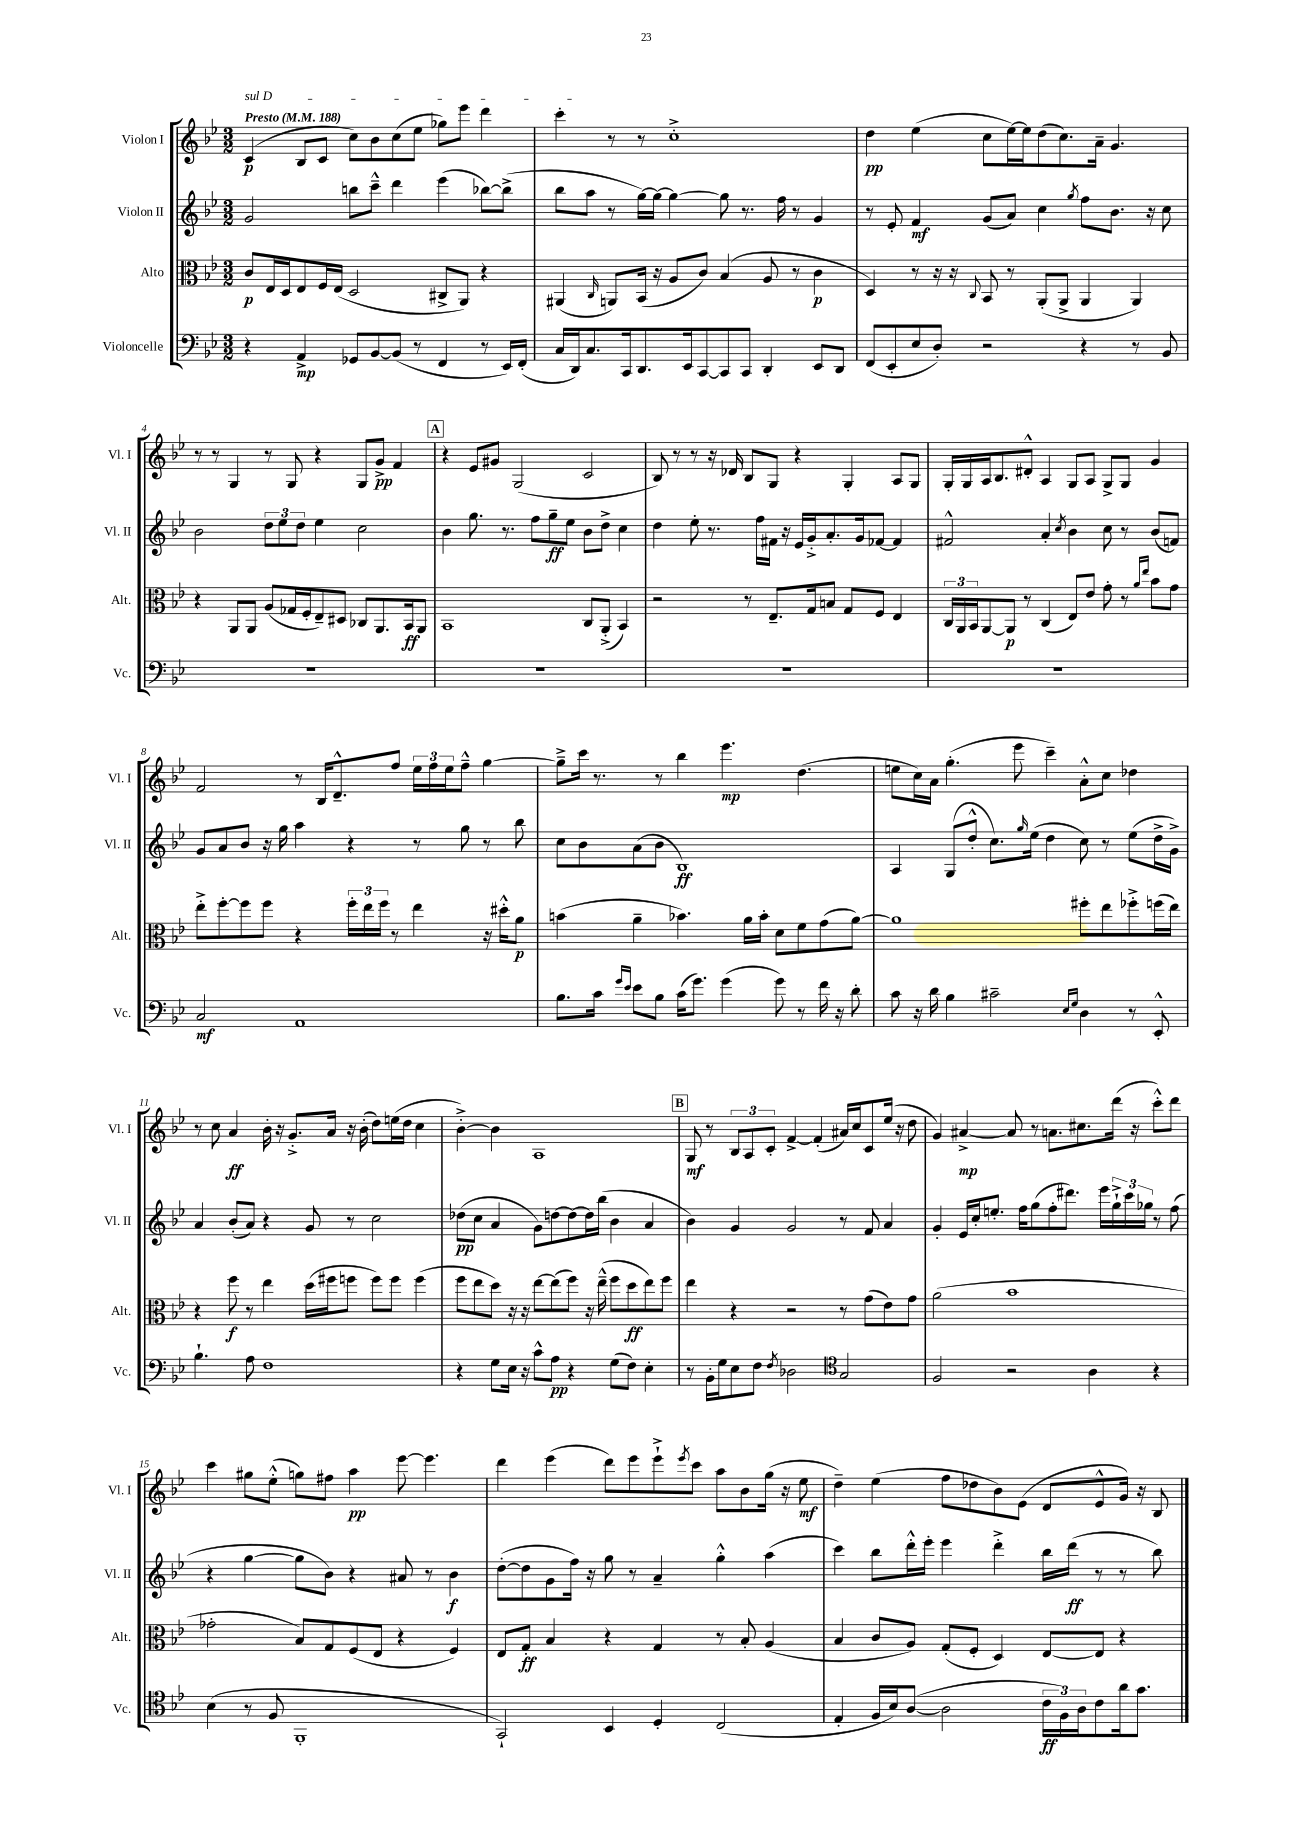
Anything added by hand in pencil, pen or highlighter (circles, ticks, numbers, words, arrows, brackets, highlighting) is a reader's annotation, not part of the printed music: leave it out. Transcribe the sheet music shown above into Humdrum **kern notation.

**kern	**kern	**kern	**kern
*staff4	*staff3	*staff2	*staff1
*clefF4	*clefC3	*clefG2	*clefG2
*k[b-e-]	*k[b-e-]	*k[b-e-]	*k[b-e-]
*M3/2	*M3/2	*M3/2	*M3/2
*MM188	*MM188	*MM188	*MM188
4r	8c	2g	(4c
.	16E-	.	.
.	16D	.	.
4AA^	8E-	.	8B-
.	16F	.	8c
.	(16E-	.	.
8GG-	2D	8bb	8cc)
[8BB-	.	8ccc~^^	8b-
(8BB-]	.	4ddd	(8cc
8r	.	.	8ee-
4FF	8C#^	(4eee-	8gg-)
.	8AA)	.	8eee-
8r	4r	[8bb-)	4ddd
16EE-)	.	(8bb-^]	.
(16FF'	.	.	.
=	=	=	=
16C	(4AA#	8bb-	4ccc'
16DD)	.	.	.
8.C	.	8aa	.
.	16qqC	.	.
.	8AA)	8r	8r
16CC	.	.	.
8.DD	(16BB-	[16gg)	8r
.	16r	16gg_	.
.	8A	4gg_	1cc'^
16EE-	.	.	.
[8CC	8c)	.	.
8CC]	(4B-	8gg]	.
8CC	.	8.r	.
4DD'	8A	.	.
.	.	16ff	.
.	8r	8r	.
8EE-	4c	4g	.
8DD	.	.	.
=	=	=	=
(8FF	4D)	8r	4dd
8EE-'	.	8e-'	.
8E-	8r	4f	(4ee-
8D')	16r	.	.
.	16r	.	.
.	8qqC	.	.
2r	8BB-	(8g	8cc
.	8r	8a)	[16ee-)
.	.	.	16ee-]
.	(8AA'	4cc	(8dd
.	8AA^	.	8.cc)
.	.	8qgg	.
4r	4AA	8ff	.
.	.	.	16a~
.	.	8.b-	4.g
8r	4AA)	.	.
.	.	16r	.
8BB-	.	8cc	.
=	=	=	=
1.r	4r	2b-	8r
.	.	.	8r
.	8AA	.	4G
.	8AA	.	.
.	(8A	12dd	8r
.	.	12ee-	.
.	16G-	.	8G
.	.	12dd	.
.	16F'	.	.
.	8E-~)	4ee-	4r
.	8D#	.	.
.	8C-	2cc	8G
.	8.AA	.	8g^
.	.	.	4f
.	16BB-	.	.
.	8AA	.	.
=	=	=	=
1.r	1BB-	4b-	4r
.	.	8.gg	8e-
.	.	.	8g#
.	.	8.r	.
.	.	.	(2G
.	.	8ff	.
.	.	8gg~	.
.	.	8ee-	.
.	8C	8b-	2c
.	(8AA'^	8dd^	.
.	4BB-)	4cc	.
=	=	=	=
1.r	2r	4dd	8B-)
.	.	.	8r
.	.	8ee-'	8r
.	.	8.r	16r
.	.	.	16d-
.	8r	.	8B-
.	.	16ff	.
.	8.E-~	16f#	8G
.	.	16r	.
.	.	16e-	4r
.	16G	16g'^	.
.	8B	8.a'	.
.	8G	.	4G'
.	.	16g	.
.	8F	[8f-	.
.	4E-	4f-]	8A
.	.	.	8G
=	=	=	=
1.r	24C	2f#^^	16G'
.	24AA	.	.
.	.	.	16G
.	24BB-	.	.
.	[8AA	.	16A
.	.	.	8.B-
.	8AA]	.	.
.	8r	.	8d#'^^
.	(4C	4a'	4A
.	.	8qcc	.
.	8E-)	4b-	8G
.	8e-	.	8A
.	8g'	8cc	8G^
.	8r	8r	8G
.	16qqa	.	.
.	16qqee-	.	.
.	8b-	(8b-	4g
.	8g	8f)	.
=	=	=	=
2C	8ee-'^	8g	2f
.	[8ff'	8a	.
.	8ff]	8b-	.
.	8ff	16r	.
.	.	16gg	.
1AA	4r	4aa	8r
.	.	.	16B-
.	.	.	8.d~^^
.	24ff'	4r	.
.	24ee-	.	.
.	24ff	.	.
.	8r	.	8ff
.	4ee-	8r	24ee-
.	.	.	24ff
.	.	.	24ee-
.	.	8gg	8ff~^^
.	16r	8r	[4gg
.	16dd#'^^	.	.
.	8a	8bb-	.
=	=	=	=
8.B-	(4b	8cc	8gg~^]
.	.	8b-	16ccc
16c	.	.	8.r
16qqg	.	.	.
16qqe-	.	.	.
8e-	4a~	(8a	.
8B-	.	8b-	8r
(16c	4.b-)	1B-)	4bb-
8.g)	.	.	.
(4g	.	.	4.eee-
.	16a	.	.
.	16b-'	.	.
8g)	8d	.	.
8r	8f	.	(4.dd
16f	(8g	.	.
16r	.	.	.
8d'	[8a)	.	.
=	=	=	=
8c	1a]	4A	8ee
16r	.	.	16cc)
16d	.	.	16a
4B-	.	(8G	(4.gg'
.	.	8dd'^^	.
2c#~	.	8.cc)	.
.	.	.	8eee-
.	.	16qqgg	.
.	.	(16ee-	.
.	.	4dd	4ccc~)
16qqE-	.	.	.
16qqG	.	.	.
4D	8ff#'	8cc)	8a'^^
.	8ee-	8r	8cc
8r	8ff-'^	(8ee-	4dd-
8EE-'^^	(16ff	16dd^	.
.	16ee-)	16g^)	.
=	=	=	=
4.B-`	4r	4a	8r
.	.	.	8cc
.	8ff	(8b-'	4a
8A	8r	8a)	.
1F	4ee-	4r	16b-'
.	.	.	16r
.	.	.	8.g'^
.	(16dd	8g	.
.	16ff#	.	16a
.	8ff	8r	16r
.	.	.	(16b-'
.	8ff)	2cc	8dd)
.	8ff	.	(16ee
.	.	.	16dd
.	(4ff	.	4cc
=	=	=	=
4r	8ff	(8dd-	[4b-'^)
.	8ee-	8cc	.
8G	8dd)	4a	4b-]
16E-	16r	.	.
16r	16r	.	.
8c^^	[8ee-	8g)	1A
8A	(8ee-]	[8dd	.
4r	8ff)	8dd_	.
.	16r	16dd]	.
.	(16ee-~^^	(16bb-	.
(8G	8ff	4b-	.
8F)	8dd	.	.
4E-'	8ee-)	4a	.
.	8ff	.	.
=	=	=	=
8r	4ee-	4b-)	8G
16BB-'	.	.	8r
16G	.	.	.
8E-	4r	4g	12B-
.	.	.	12A
8F	.	.	.
.	.	.	12c'
8qF	.	.	.
2D-	2r	2g	[4f^
.	.	.	(4f']
*clefC4	*	*	*
2G	8r	8r	16a#)
.	.	.	16cc
.	(8g	8f	8c
.	8e-)	4a	(16ee-
.	.	.	16r
.	8g	.	8dd
=	=	=	=
2F	(2a	4g'	4g)
.	.	16e-	[4a#^
.	.	16cc'	.
.	.	8.ee'	.
2r	1b-	.	8a#]
.	.	16ff	.
.	.	(8gg	8r
.	.	8ff'	8.a
.	.	8.ddd#)	.
.	.	.	8.cc#
4A	.	.	.
.	.	16eee-	.
.	.	24gg`^	(16ddd
.	.	24ccc	.
.	.	.	16r
.	.	24gg-	.
4r	.	8r	8ccc'^^)
.	.	(8ff	8ddd
=	=	=	=
(4B-	2g-'	4r	4ccc
8r	.	[4gg	8gg#
8F	.	.	(8ee-'^^
1FF'	8B-)	8gg]	8gg)
.	8G	8b-)	8ff#
.	(8F	4r	4aa
.	8E-	.	.
.	4r	8a#	[8eee-
.	.	8r	4.eee-]
.	4F)	4b-	.
=	=	=	=
2GG`)	8E-	([8dd'	4ddd
.	8G'	8dd]	.
.	4B-	8g	(4eee-
.	.	16ff)	.
.	.	16r	.
4BB-	4r	8gg	8ddd)
.	.	8r	8eee-
4D'	4G	4a~	8eee-`^
.	.	.	8qeee-
.	.	.	8ccc
(2C	8r	4gg'^^	8aa
.	8B-'	.	8b-
.	(4A	(4aa	(16gg
.	.	.	16r
.	.	.	8ee-
=	=	=	=
4E-'	4B-	4ccc)	4dd~)
16F	8c	8bb-	(4ee-
16B-)	.	.	.
([8A	8A)	16ddd'^^	.
.	.	16eee-'	.
2A]	(8G'	4eee-	8ff
.	8F'	.	8dd-
.	4D)	4ddd'^	8b-)
.	.	.	(8e-
24c	[8E-	16bb-	8d
24F)	.	.	.
.	.	(16ddd	.
24A	.	.	.
8c	8E-]	8r	8e-^^
16a	4r	8r	16g)
8.g	.	.	16r
.	.	8bb-)	8B-
==	==	==	==
*-	*-	*-	*-
